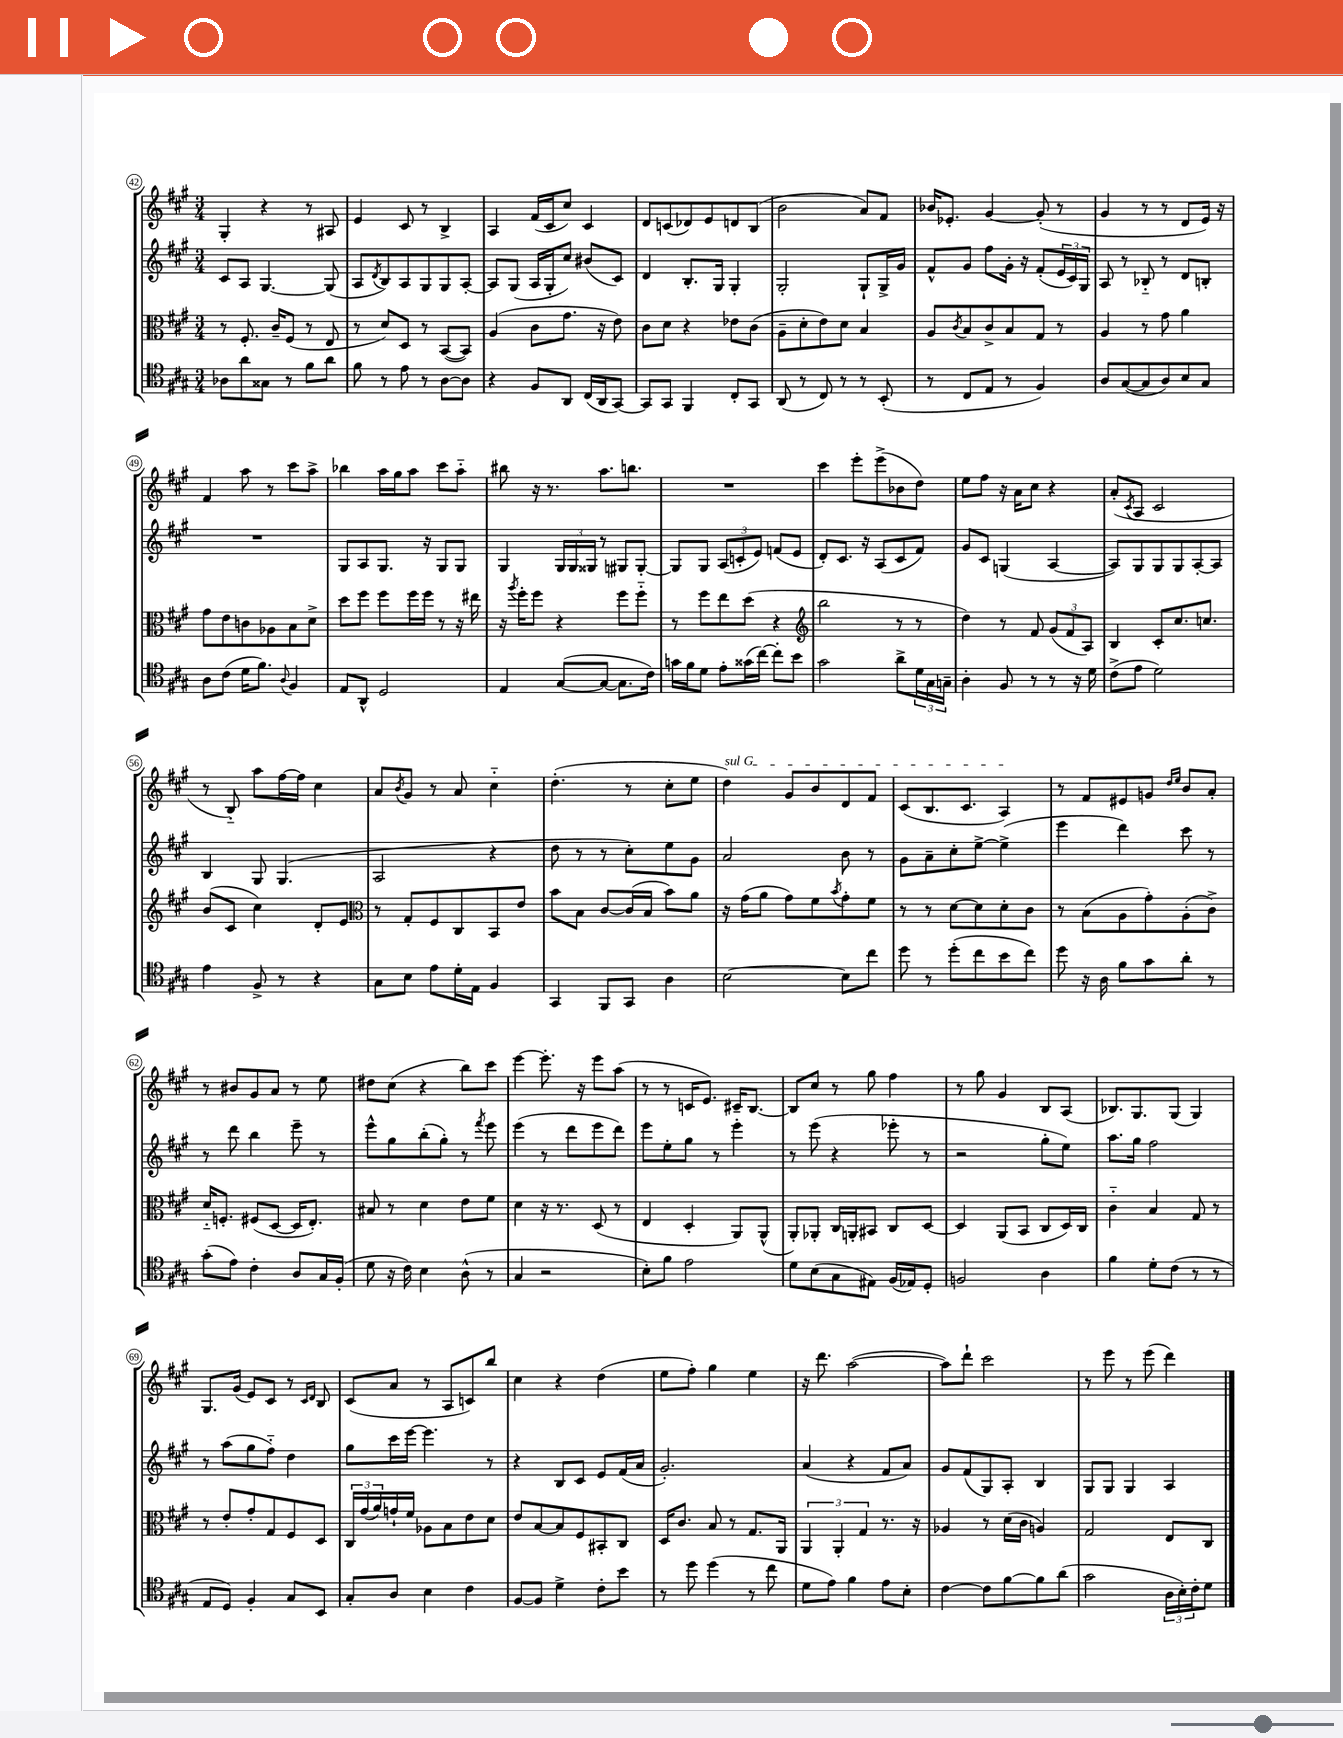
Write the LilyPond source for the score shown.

<<
\new StaffGroup <<
\new Staff = "s0" {
    \clef treble \key a \major \numericTimeSignature \time 3/4
    gis4-. r4 r8 ais8 |
    e'4 cis'8 r8 b4-> |
    a4 fis'16( cis'16 cis''8) cis'4 |
    d'8 c'8( des'8) e'8 d'8 b8( |
    b'2 a'8) fis'8 |
    bes'16 ees'8.-. gis'4~ gis'8-.( r8 |
    gis'4 r8 r8 d'8 e'16) r16 |
    fis'4 a''8 r8 cis'''8 a''8-> |
    bes''4 a''16 gis''16 a''8 cis'''8 a''8-_ |
    bis''8 r16 r8. a''8. b''8. |
    R2. |
    cis'''4 e'''8-. e'''8->( bes'8 d''8) |
    e''8 fis''8 r16 a'16 cis''8 r4 |
    a'8-.( \acciaccatura { cis'8 } a8 cis'2 |
    r8 b8-_) a''8 fis''16~ fis''16 cis''4 |
    a'8 \acciaccatura { b'8 } gis'8 r8 a'8 cis''4-_ |
    d''4.-.( r8 cis''8-. e''8 |
    \once \override TextSpanner.bound-details.left.text = \markup { \italic "sul G" } d''4\startTextSpan) gis'8 b'8 d'8 fis'8 |
    cis'8( b8. cis'8. a4\stopTextSpan) |
    r8 fis'8 eis'8 g'8 \grace { d''16 e''16 } b'8 a'8-. |
    r8 bis'8 gis'8 a'8 r8 e''8 |
    dis''8 cis''8( r4 b''8) cis'''8 |
    e'''4~ e'''8.-. r16 e'''8 a''8( |
    r8 r8 c'16 e'8.) cis'16-- b8.~ |
    b8 cis''8 r8 gis''8 fis''4 |
    r8 gis''8 gis'4 b8 a8( |
    bes8.) gis8. gis8( gis4) |
    gis8. gis'16( e'8) cis'8 r8 \grace { cis'16 d'16 } b8 |
    cis'8( a'8 r8 a8 c'8) b''8 |
    cis''4 r4 d''4( |
    e''8 fis''8-.) gis''4 e''4 |
    r16 d'''8. a''2~( |
    a''8) d'''8-! cis'''2 |
    r8 e'''8 r8 e'''8( d'''4) \bar "|." |
}
\new Staff = "s1" {
    \clef treble \key a \major \numericTimeSignature \time 3/4
    cis'8 a8 gis4.~ gis8( |
    a8 \acciaccatura { d'8 } b8) a8 gis8 gis8 a8~-. |
    a8 gis8( a16 gis16-. cis''8) bis'8( cis'8) |
    d'4 b8.-. gis16 gis4-. |
    gis2-. gis8-! gis16-> gis'16 |
    fis'8-^ gis'8 fis''8 gis'16-. r16 fis'8-.( \tuplet 3/2 { e'16 cis'16) gis16 } |
    a8 r8 bes8-_ r8 d'8 b8-. |
    R2. |
    gis8 a8 gis8. r16 gis8 gis8 |
    gis4 \tuplet 3/2 { gis16 gis16 gisis16 } r8 gis8 gis8~-. |
    gis8 gis8 \tuplet 3/2 { a8( c'8-. e'8) } f'8( e'8 |
    d'8-.) cis'8. r16 a8( cis'8 fis'8) |
    gis'8 cis'8 g4( a4~ |
    a8) gis8 gis8 gis8 a8~-. a8 |
    b4 gis8 gis4.( |
    a2 r4 |
    d''8 r8 r8 cis''8-.) e''8 gis'8 |
    a'2 b'8 r8 |
    gis'8 a'8-- cis''8-. e''8~-> e''4->( |
    e'''4 d'''4) cis'''8 r8 |
    r8 d'''8 b''4 e'''8-- r8 |
    e'''8-^ gis''8 b''8-.( gis''8-.) r8 \acciaccatura { fis'''8 } e'''8 |
    e'''4( r8 d'''8 e'''8 d'''8) |
    e'''8 e''8-. gis''8 r8 e'''4-. |
    r8 e'''8( r4 ees'''8-. r8 |
    r2 gis''8-. e''8) |
    a''8. gis''16 fis''2 |
    r8 a''8( gis''8 fis''8-_) d''4 |
    gis''8 cis'''16 e'''16~ e'''4. r8 |
    r4 b8 cis'8 e'8 fis'16( a'16 |
    gis'2.-.) |
    a'4( r4 fis'8 a'8) |
    gis'8 fis'8( gis8) a8-. b4 |
    gis8 gis8 gis4 a4 \bar "|." |
}
\new Staff = "s2" {
    \clef alto \key a \major \numericTimeSignature \time 3/4
    r8 fis8.-. cis'16-- fis8( r8 e8 |
    r8 d'8) d8 r8 b,8~( b,8) |
    a4( cis'8 gis'8. r16 e'8) |
    cis'8 d'8 r4 ees'8 cis'8( |
    a8-- d'8-. e'8) d'8 b4 |
    a8 \acciaccatura { cis'8 } b8 cis'8-> b8 gis8 r8 |
    a4 r8 gis'8 a'4 |
    gis'8 e'8 c'8 aes8 b8 d'8-> |
    d''8 fis''8 fis''8 fis''16 fis''16 r8 r16 eis''16 |
    r16 \acciaccatura { a''8 } fis''16-. fis''8 r4 fis''8 fis''8-_ |
    r8 fis''8 e''8 d''8( r4 |
    \clef treble b''2 r8 r8 |
    d''4) r8 fis'8 \tuplet 3/2 { gis'8( fis'8 a8) } |
    b4 cis'8-. cis''8. c''8. |
    b'8( cis'8 cis''4) d'8-. e'8 |
    \clef alto r8 gis8-. fis8 cis8 b,8 e'8 |
    b'8 b8 cis'8~ cis'16( b16 b'8) a'8 |
    r16 gis'16( a'8 gis'8) fis'8 \acciaccatura { b'8 } gis'8-. fis'8 |
    r8 r8 d'8~ d'8 d'8-. cis'8 |
    r8 b8( a8 gis'8-.) a8-.( cis'8->) |
    d'16-_ f8.-. fis8( d8~ d16 e8.-.) |
    bis8 r8 d'4 e'8 fis'8 |
    d'4 r16 r8. d8( r8 |
    e4 d4-. a,8) a,8-^( |
    a,8-.) aes,8-. cis16 a,16-. bis,8 cis8 d8~ |
    d4 a,8( b,8 cis8 d16) cis16 |
    cis'4-_ b4 gis8 r8 |
    r8 e'8-. gis'8-. gis8 fis8 d8 |
    \tuplet 3/2 { cis16 gis'16( a'16) } g'16-! fis'16 aes8 b8 e'8 d'8 |
    e'8 b8~ b8 fis8 bis,8-. cis8 |
    d16 cis'8. b8 r8 gis8. a,16 |
    \tuplet 3/2 { a,4 a,4-. gis4 } r8. r16 |
    aes4 r8 d'16( cis'16 a4) |
    gis2 e8 cis8 \bar "|." |
}
\new Staff = "s3" {
    \clef tenor \key a \major \numericTimeSignature \time 3/4
    aes8 a'8 gisis8 r8 fis'8 a'8 |
    fis'8 r8 e'8 r8 a8~ a8 |
    r4 fis8 a,8 cis16( a,16 gis,8~) |
    gis,8 gis,8 fis,4 cis8-. gis,8 |
    a,8( r8 cis8) r8 r8 b,8-.( |
    r8 cis8 e8 r8 fis4) |
    a8 gis8~( gis8 a8) b8 gis8 |
    a8 cis'8( d'16 fis'8.) \appoggiatura { a8 } fis4 |
    e8 a,8-^ d2 |
    e4 gis8~( gis8~ gis8. cis'16) |
    g'16 fis'16 d'8 e'8-. gisis'16( cis''16~) cis''8-. b'8 |
    gis'2 a'8-> \tuplet 3/2 { d'16 gis16 g16-- } |
    a4-. fis8 r8 r8 r16 d'16 |
    cis'8->( e'8 d'2) |
    e'4 fis8-> r8 r4 |
    gis8 b8 e'8 d'16-. e16 fis4 |
    gis,4 fis,8 gis,8 a4 |
    b2~ b8 cis''8 |
    d''8 r8 d''8-.( cis''8 b'8 cis''8) |
    d''8 r16 a16 fis'8 gis'8 a'8-. r8 |
    gis'8-.( e'8) cis'4-. a8 gis16 fis16-.( |
    d'8 r16 cis'16) b4 a8-^( r8 |
    gis4 r2 |
    b8-.) fis'8 e'2 |
    d'8 b8( gis8 eis8) fis16( ees16) d8-. |
    f2 a4 |
    fis'4 d'8-. cis'8( r8 r8 |
    e8 d8) fis4-. gis8 b,8 |
    gis8-. a8 b4 cis'4 |
    fis8~ fis8 d'4-> cis'8-. b'8 |
    r8 d''8 d''4( r8 cis''8 |
    d'8 e'8) fis'4 e'8 b8-. |
    cis'4~ cis'8 fis'8~ fis'8 a'8( |
    gis'2 \tuplet 3/2 { a16 b16-.) cis'16-. } d'8 \bar "|." |
}
>>
>>
\layout { \context { \Score currentBarNumber = #42 \override BarNumber.stencil = #(make-stencil-circler 0.1 0.3 ly:text-interface::print) } }
